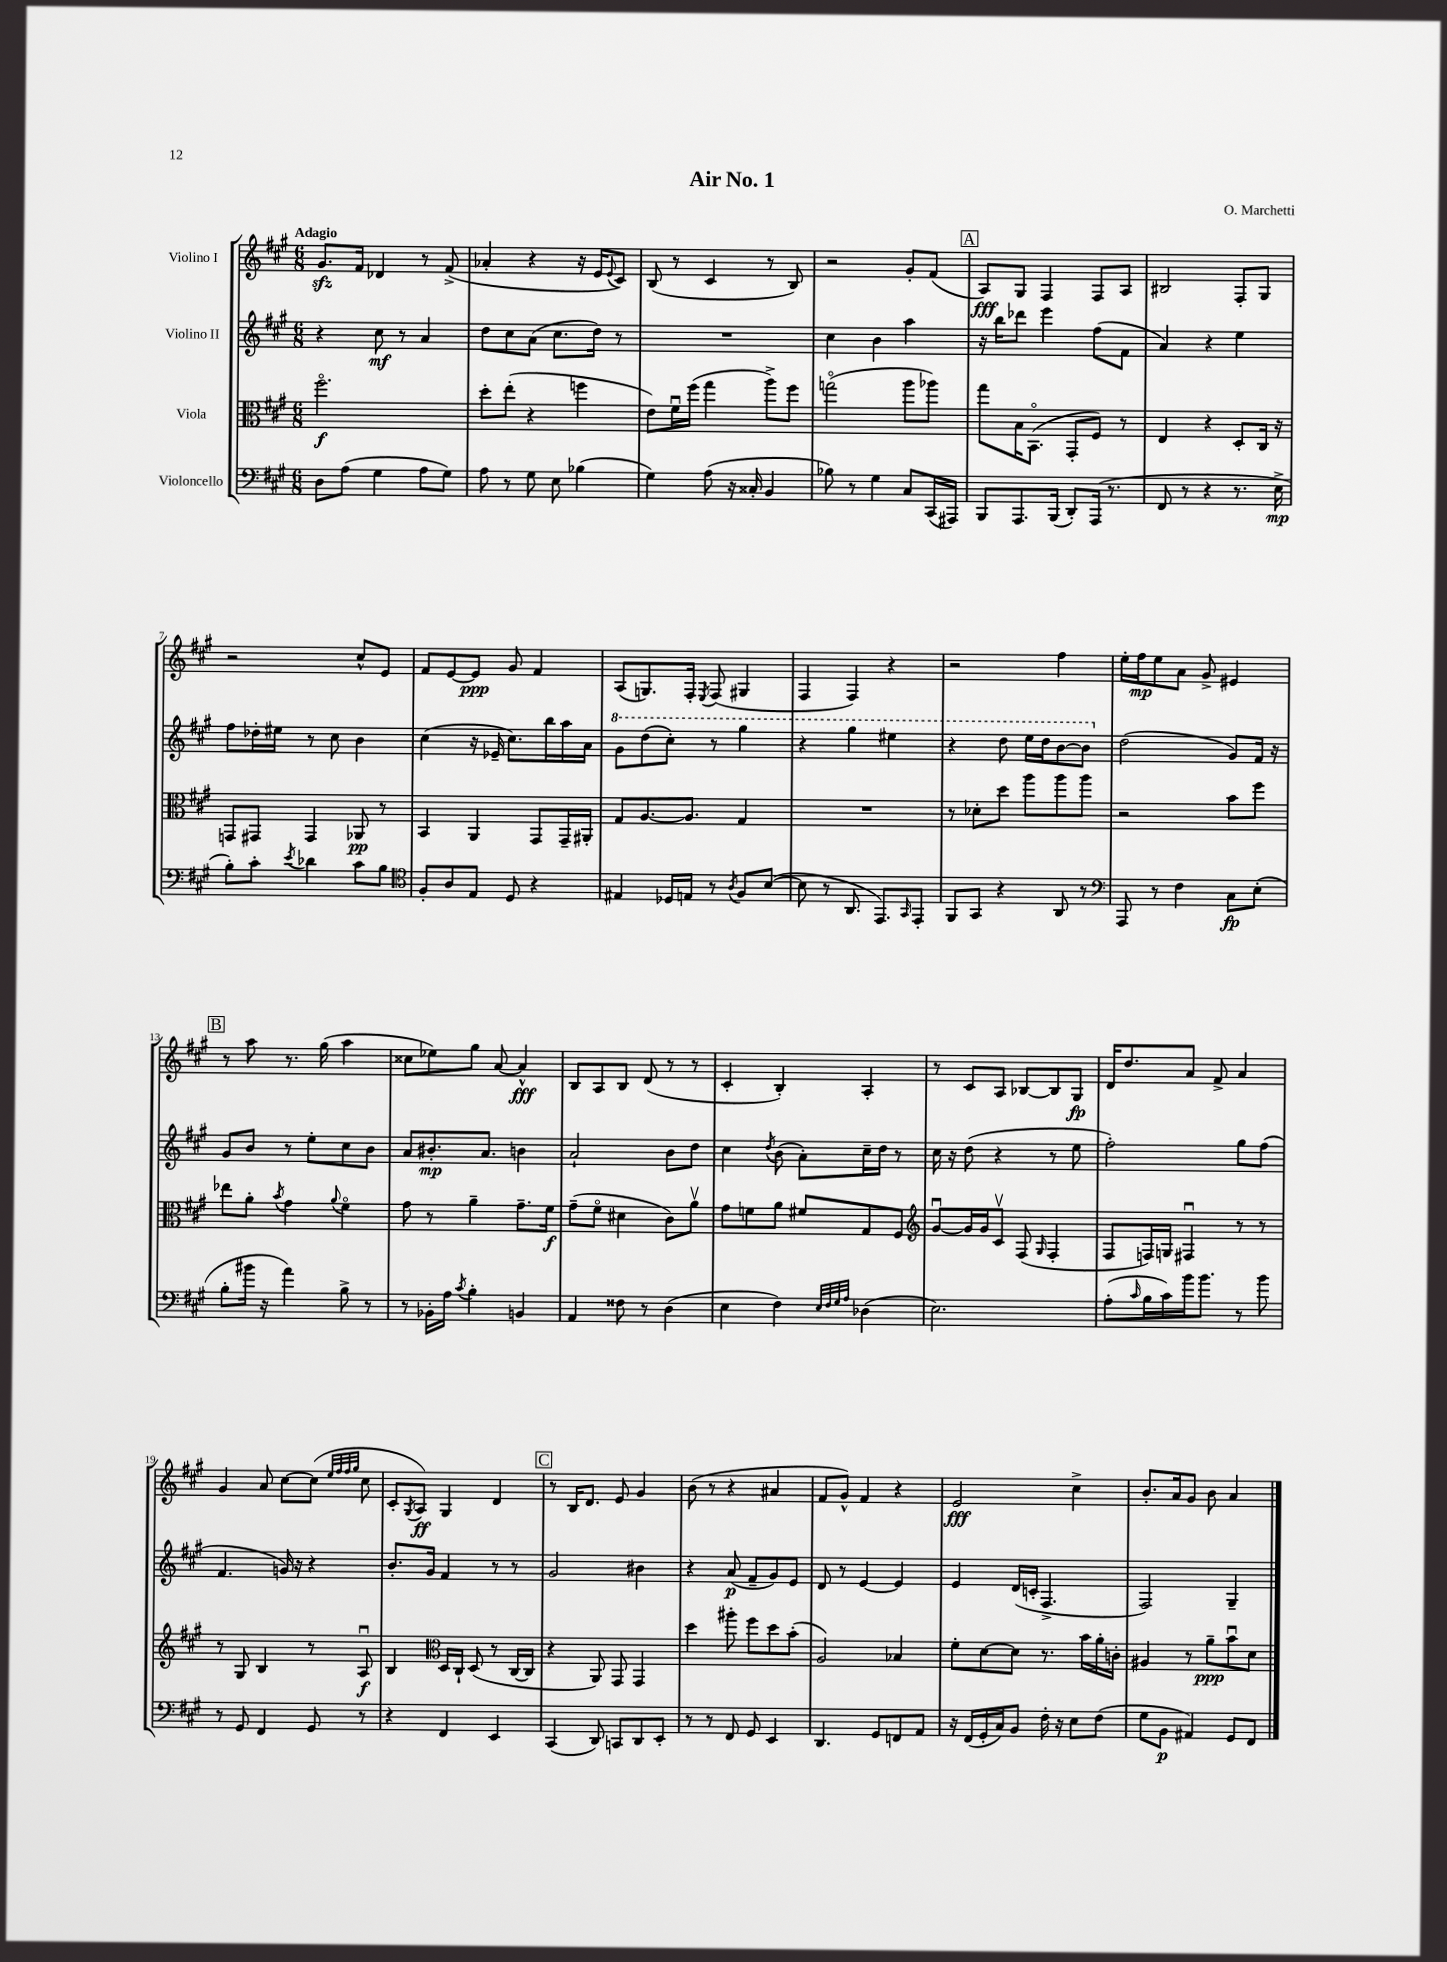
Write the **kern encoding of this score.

**kern	**kern	**kern	**kern
*staff4	*staff3	*staff2	*staff1
*clefF4	*clefC3	*clefG2	*clefG2
*k[f#c#g#]	*k[f#c#g#]	*k[f#c#g#]	*k[f#c#g#]
*M6/8	*M6/8	*M6/8	*M6/8
8D\L	2.ff#o\	4r	8.g#/L
(8A\J	.	.	.
.	.	.	16f#/Jk
4G#\	.	8cc#\	4d-/
.	.	8r	.
8A\L	.	4a/	8r
8G#\J)	.	.	(8f#^/
=	=	=	=
8A\	8dd'\L	8dd\L	4a-'/
8r	(8ee'\J	8cc#\	.
8G#\	4r	(8a\J	4r
8E\	.	8.cc#\L	.
(4B-\	4ff\	.	16r
.	.	16dd\Jk)	16e/LK
.	.	.	8qqe/
.	.	8r	8c#/J)
=	=	=	=
4G#\)	8e\L)	2.r	(8B/
.	16f#u\L	.	8r
.	(16ff#\JJ	.	.
(8A\	4gg#\	.	4c#/
16r	.	.	.
16C##'/	.	.	.
4BB/	8aa^\L)	.	8r
.	8ff#\J	.	8B/)
=	=	=	=
8B-\)	(2ggo\	4cc#\	2r
8r	.	.	.
4G#\	.	4b\	.
8C#/L	8aa\L	4aa\	8g#'/L
(16CC#/L	8aa-\J)	.	(8f#/J
16AAA#/JJ)	.	.	.
=	=	=	=
8BBB/L	8gg#\L	16r	8A/L)
.	.	16bb\LK	.
8.AAA/	16B\K	8ddd-\J	8G#/J
.	(8.BBo\J	.	.
.	.	4eee\	4F#/
(16BBB/Jk	.	.	.
8DD'/L)	8GG#'/L	.	.
(16AAA/Jk	8F#/J)	(8ff#\L	8F#/L
8.r	.	.	.
.	8r	8f#\J	8A/J
=	=	=	=
8FF#/	4E/	4a/)	2B#/
8r	.	.	.
4r	4r	4r	.
8.r	8D'/L	4ee\	8F#'/L
.	16C#/Jk	.	8G#/J
16E^\	16r	.	.
=	=	=	=
8B'\L)	8GG/L	8ff#\L	2r
8c#'\J	8GG#/J	16dd-'\L	.
.	.	16ee#\JJ	.
8qe/	.	.	.
4d-\	4GG#/	8r	.
.	.	8cc#\	.
8c#\L	8AA-/	4b\	8cc#^^/L
8B\J	8r	.	8e/J
=	=	=	=
*clefC4	*	*	*
8F#'/L	4BB/	(4cc#\	8f#/L
8A/	.	.	[8e/
8E/J	4AA/	16r	8e/]J
.	.	16e-~/	.
8D/	.	8.cc#\L)	8g#/
4r	8GG#/L	.	4f#/
.	.	16bb\L	.
.	16GG#~/L	16aa\	.
.	16AA#'/JJ	16a\JJ	.
=	=	=	=
4E#/	8G#/L	8gg#\L	(8A/L
.	[8.A/	(8ddd\	8.G/)
16D-/LL	.	8ccc#'\J)	.
16E/JJ	8.A/]J	.	16F#'/Jk
.	.	.	8qE/
8r	.	8r	(8F#/
8qA/	.	.	.
8F#/L	4G#/	4ggg#\	4G#/
([8B/J	.	.	.
=	=	=	=
8B\]	2.r	4r	4F#/
8r	.	.	.
8.AA/	.	4ggg#\	4F#/)
8.EE/L)	.	.	.
.	.	4eee#\	4r
16qqGG#/	.	.	.
8EE'/J	.	.	.
=	=	=	=
8FF#/L	8r	4r	2r
8GG#/J	8d-'\L	.	.
4r	8dd\J	8ddd\	.
.	8aa\L	16eee\LL	.
.	.	16ddd\J	.
8AA/	8aa\	[8bb\	4ff#\
8r	8aa\J	8bb\]J	.
=	=	=	=
*clefF4	*	*	*
8AAA/	2r	(2dd\	16ee'\LL
.	.	.	16ff#\J
8r	.	.	8ee\
4F#\	.	.	8a\J
.	.	.	8g#^/
8C#\L	8b\L	8g#/L)	4e#/
(8E'\J	8ff#\J	16f#/Jk	.
.	.	16r	.
=	=	=	=
8B'\L	8ee-\L	8g#/L	8r
16b#\Jk	8a'\J	8b/J	8aa\
16r	.	.	.
.	8qb/	.	.
4a\)	4g#\	8r	8.r
.	.	8ee'\L	.
.	.	.	(16gg#\
.	8qqa/	.	.
8B^\	4f#o\	8cc#\	4aa\
8r	.	8b\J	.
=	=	=	=
8r	8g#\	8a/L	8cc##\L
16BB-'\LL	8r	8.b#'/	8ee-\)
16A\JJ	.	.	.
8qc#/	.	.	.
4B'\	4a~\	.	8gg#\J
.	.	8.a/J	.
.	.	.	[8a/
4BB/	8.g#~\L	4b\	4a^^/]
.	16f#\Jk	.	.
=	=	=	=
4AA/	(8g#~\L	2a`/	8B/L
.	8f#o\J	.	8A/
8F##\	4d#\	.	8B/J
8r	.	.	(8d/
(4D\	8c#\L)	8b\L	8r
.	8av\J	8dd\J	8r
=	=	=	=
4E\	8g#\L	4cc#\	4c#'/
.	8f\	.	.
.	.	8qdd/	.
4F#\)	8a\J	(8b\	4B'/)
.	8f#/L	8a'\L)	.
32qqE/LLL	.	.	.
32qqF#/	.	.	.
32qqG#/	.	.	.
32qqA/JJJ	.	.	.
(4D-\	8G#/	16cc#~\L	4A'/
.	.	16dd\JJ	.
.	8F#/J	8r	.
=	=	=	=
*	*clefG2	*	*
2.E\)	[8g#u/L	16cc#\	8r
.	.	16r	.
.	16g#/]L	(8dd\	8c#/L
.	16g#/J	.	.
.	8c#v/J	4r	8A/J
.	(8F#/	.	[8B-/L
.	16qqG#/	.	.
.	4F#'/	8r	8B-/]
.	.	8ee\	8G#/J
=	=	=	=
(8A'\L	8F#/L	2ff#'\)	16d/LK
.	.	.	8.dd/
16qqc#/	.	.	.
16B\L	16F/L)	.	.
16c#\)	16G/JJ	.	.
16b\J	4F#u/	.	8a/J
8.b\J	.	.	.
.	.	.	8f#^/
8r	8r	8gg#\L	4a/
8b\	8r	(8ff#\J	.
=	=	=	=
8r	8r	4.f#/	4g#/
8GG#/	8G#/	.	.
4FF#/	4B/	.	8a/
.	.	16g/)	[8cc#\L
.	.	16r	.
8GG#/	8r	4r	(8cc#\]J
.	.	.	32qqee/LLL
.	.	.	32qqff#/
.	.	.	32qqff#/
.	.	.	32qqgg#/JJJ
8r	8Au/	.	8cc#\
=	=	=	=
4r	4B/	8.b'/L	8c#'/L
.	.	.	8qG#/
.	.	.	8A/J)
.	.	16g#/Jk	.
*	*clefC3	*	*
4FF#/	16D/LL	4f#/	4G#/
.	16C#`/JJ	.	.
.	(8D/	.	.
4EE/	8r	8r	4d/
.	[16C#/LL	8r	.
.	16C#/]JJ	.	.
=	=	=	=
(4CC#/	4r	2g#/	8r
.	.	.	16B/LK
.	.	.	8.d/J
8DD/)	8AA/)	.	.
8CC/L	8GG#/	.	8e/
8DD/	4GG#/	4b#\	4g#/
8EE'/J	.	.	.
=	=	=	=
8r	4dd\	4r	(8b\
8r	.	.	8r
8FF#/	8aa#'\	(8a/	4r
8GG#/	8ff#\L	8f#~/L	.
4EE/	8dd\	8g#/)	4a#/
.	(8b'\J	8e/J	.
=	=	=	=
4.DD/	2A/)	8d/	8f#/L
.	.	8r	8g#^^/J)
.	.	[4e/	4f#/
8GG#/L	.	.	.
8FF/	4B-/	4e/]	4r
8AA/J	.	.	.
=	=	=	=
16r	8f#'\L	4e/	2e/
(16FF#/LL	.	.	.
16GG#'/	[8d\	.	.
16C#/J)	.	.	.
8BB/J	8d\]J	(16d/LL	.
.	.	16c'/JJ	.
16F#'\	8.r	4.F#^/	.
16r	.	.	.
8E\L	.	.	4cc#^\
.	16b\LL	.	.
(8F#\J	16a'\	.	.
.	16c'\JJ	.	.
=	=	=	=
8G#\L	4A#/	2F#/)	8.b'/L
8BB\J	.	.	.
.	.	.	16a/k
4AA#/)	8r	.	8g#/J
.	8a~\L	.	8b\
8GG#/L	8bu\	4G#~/	4a/
8FF#/J	8d\J	.	.
==	==	==	==
*-	*-	*-	*-
